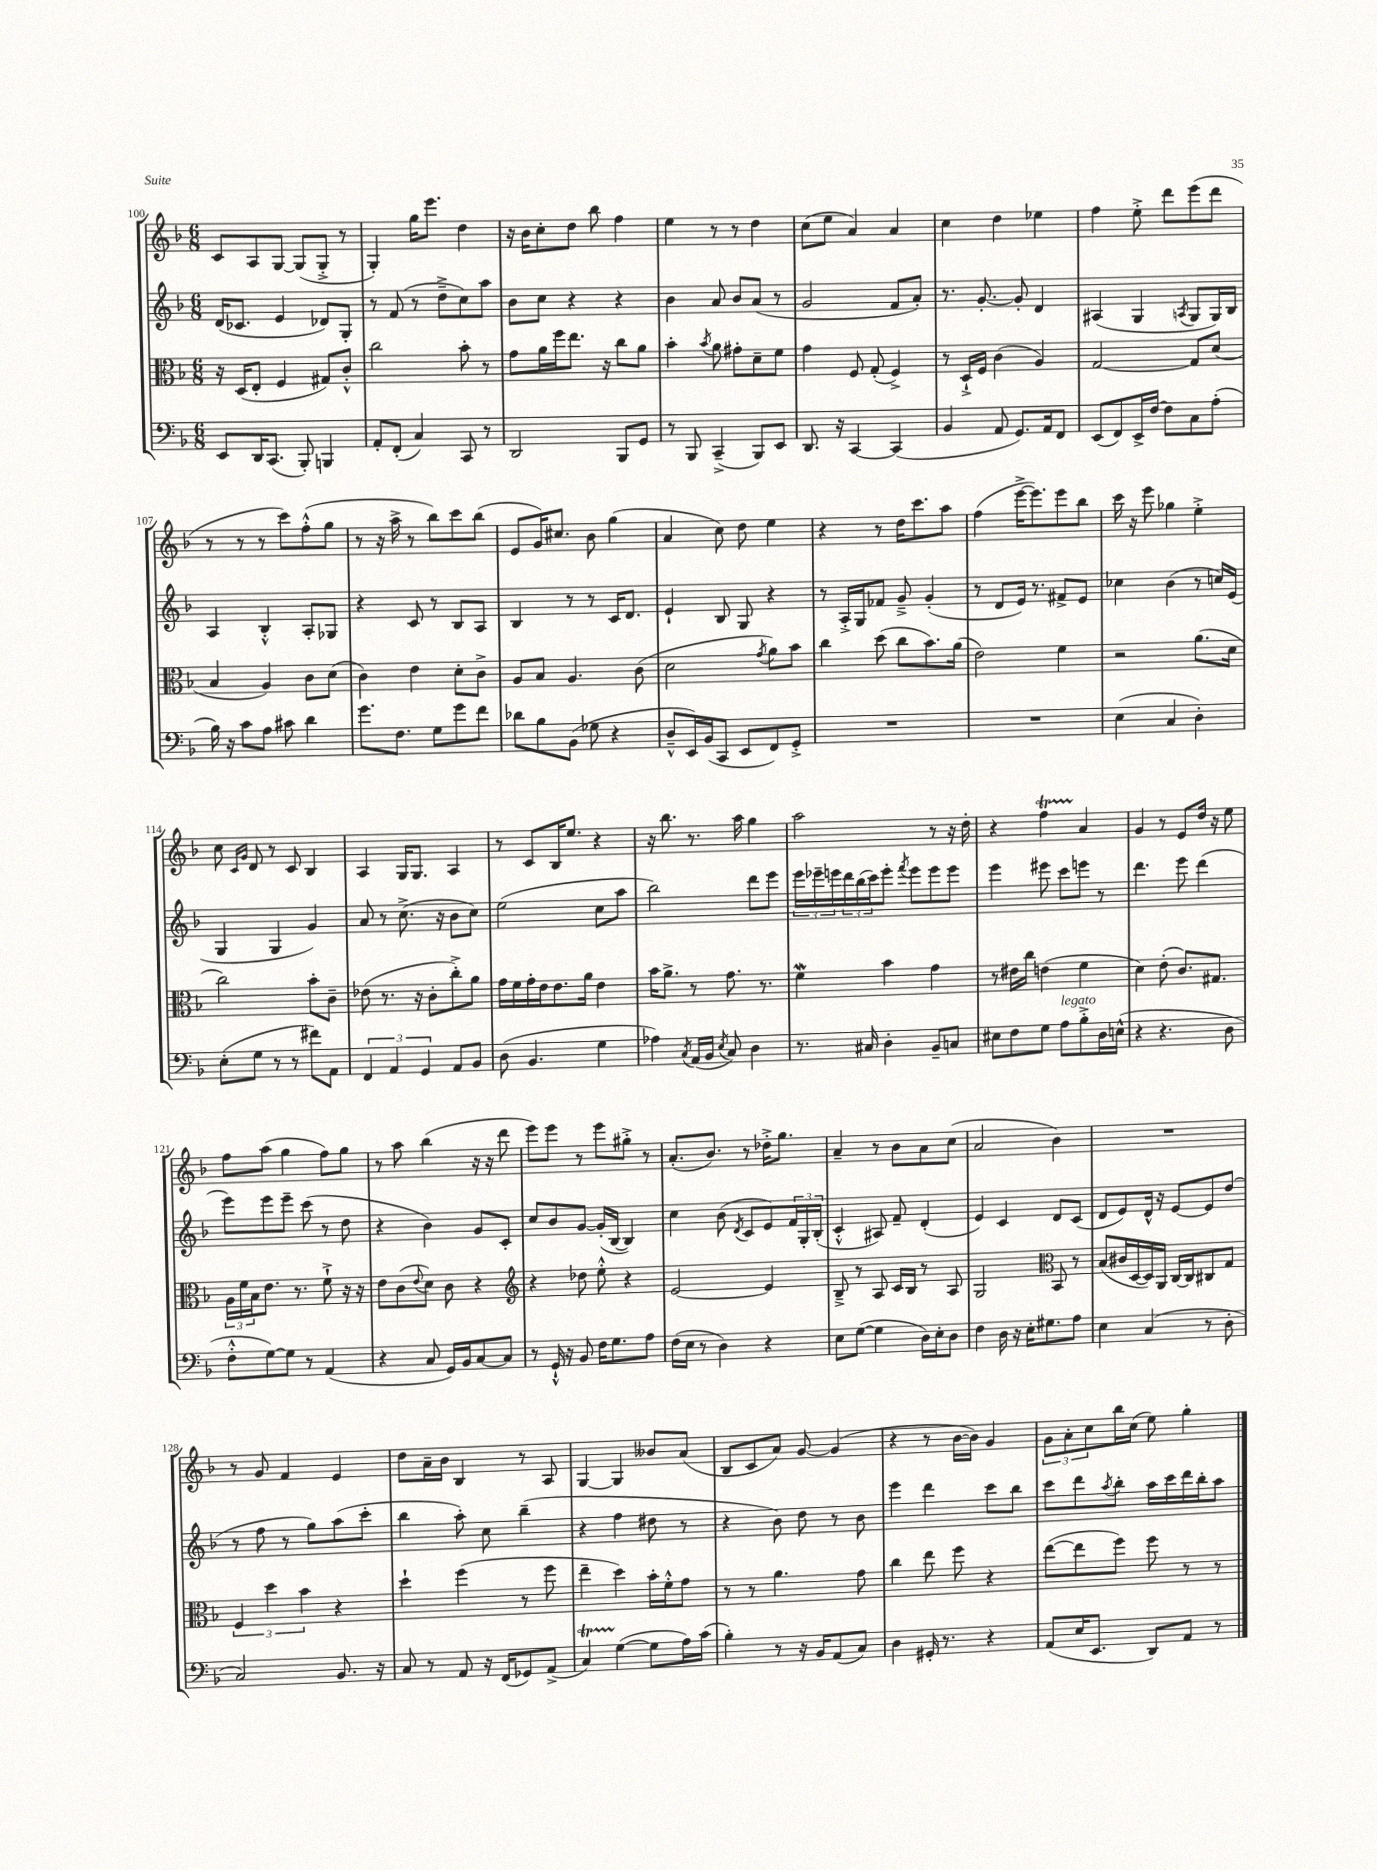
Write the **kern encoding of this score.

**kern	**kern	**kern	**kern
*staff4	*staff3	*staff2	*staff1
*clefF4	*clefC3	*clefG2	*clefG2
*k[b-]	*k[b-]	*k[b-]	*k[b-]
*M6/8	*M6/8	*M6/8	*M6/8
8EE	16r	(16d	8c
.	(16D	8.c-	.
16DD	8E'	.	8A
(8.CC	.	.	.
.	4F	4e	[8G
8BBB-')	.	.	(8G]
4BBB	8G#)	8d-)	8G'^
.	8c'^^	8G'	8r
=	=	=	=
8AA'	2cc	8r	4G')
(8FF'	.	(8f	.
4C)	.	8r	16gg
.	.	.	8.eee
.	.	8dd~^	.
8CC	8b-'	8cc)	4dd
8r	8r	8aa	.
=	=	=	=
2DD	8g	8b-	16r
.	.	.	16b-
.	16a	8cc	8cc'
.	16ff	.	.
.	8.ee	4r	8dd
.	.	.	8bb-
.	16r	.	.
8BBB-	8cc	4r	4ff
8GG	8a	.	.
=	=	=	=
8r	4b-'	4b-	4ee
8BBB-	.	.	.
.	8qb-	.	.
(4CC~^	8a	8a	8r
.	8g#'	8b-	8r
8BBB-)	8d~	(8a	4dd
8EE	8f	8r	.
=	=	=	=
8.DD	4g	2g	(8cc
.	.	.	8ee
16r	.	.	.
[4CC	8F	.	4a)
.	(8G'	.	.
(4CC]	4F^)	8f	4a
.	.	8a')	.
=	=	=	=
4BB-	8r	8.r	4cc
.	16D`^	.	.
.	16F	[8.g'	.
8AA	(4c	.	4dd
8.GG)	.	8g']	.
.	4A)	4d	4ee-
16AA	.	.	.
8FF	.	.	.
=	=	=	=
(8EE	[2G	(4A#	4ff
8FF)	.	.	.
16EE^	.	4G	8ee'^
[16F	.	.	.
8F]	.	.	8ddd
.	.	8qA	.
8C	8G]	8G	(8eee
(8A'	(8d	16G)	8ddd
.	.	16B-	.
=	=	=	=
16B-)	4B-	4A	8r
16r	.	.	.
8c	.	.	8r
8A	4A)	4B-'^^	8r
8c#	.	.	8ccc)
4d	8c	8A'	(8ff'^^
.	(8d	8G-	8gg
=	=	=	=
8.g	4c)	4r	8r
.	.	.	16r
8.F	.	.	16aa^
.	4e	8c	8r
8G	.	8r	8bb-)
8g	8d'	8B-	8ccc
8f	8c^	8A	(8bb-
=	=	=	=
8d-	8A	4B-	8e
8B-	8B-	.	16g)
.	.	.	8.cc#
(8BB-	4.A	8r	.
8G-	.	8r	8b-
4r	.	16c	(4gg
.	.	8.d	.
.	(8c	.	.
=	=	=	=
8D~^^	2d	4e`	4a
16EE)	.	.	.
(16BB-	.	.	.
8CC	.	8B-	8cc)
8EE	.	8G	8dd
.	8qg	.	.
8FF)	8a)	4r	4ee
8GG'^	8b-	.	.
=	=	=	=
2.r	4cc	8r	4r
.	.	16A'^	.
.	.	16G	.
.	(8dd	8f-	8r
.	8cc	8g~^	16dd
.	.	.	8.ccc
.	8.b-)	(4g'	.
.	.	.	8aa
.	(16a	.	.
=	=	=	=
2.r	2e)	8r	(4ff
.	.	8d	.
.	.	16e)	[16eee^
.	.	8.r	8.eee])
.	4f	8f#^	8eee
.	.	8e	8bb-
=	=	=	=
(4E	2r	4cc-	16ccc
.	.	.	16r
.	.	.	8eee
4C	.	(4b-	4gg-
4D')	(8.a	8r	4ee'^
.	.	16cc)	.
.	16d	(16e	.
=	=	=	=
(8E'	2cc)	4G	8cc
.	.	.	16qqc
.	.	.	16qqg
8G	.	.	8d
8r	.	4G	8r
8r	.	.	8c
8f#)	8b-'	4g)	4B-
8AA	8c~	.	.
=	=	=	=
6FF	(8e-	8a	4A
.	8.r	8r	.
6AA	.	.	.
.	.	(8.cc^	16G
.	16r	.	8.G
6GG	.	.	.
.	8c'	.	.
.	.	16r	.
8AA	8cc'^)	8b-	4A
8BB-	8a	8cc)	.
=	=	=	=
(8D	16g	(2ee	8r
.	16f	.	.
4.BB-	16g'	.	8c
.	16e	.	.
.	8.e	.	16B-
.	.	.	8.ee
.	16a	.	.
4G	4e	8cc	4r
.	.	8aa	.
=	=	=	=
4A-)	16b-	2bb-)	16r
.	8.a^	.	8.bb-
8qC	.	.	.
(16AA	8r	.	8.r
16BB-	.	.	.
8qE	.	.	.
8C)	8.g	.	.
.	.	.	16aa
4D	.	8ddd	4gg
.	8.r	.	.
.	.	8eee	.
=	=	=	=
8.r	4f	24eee	2aa
.	.	24eee-~	.
.	.	24eee	.
.	.	24ddd	.
.	.	(24bb-	.
16C#	.	.	.
.	.	24ccc)	.
4D'	4b-	8eee'	.
.	.	8qfff	.
.	.	8eee	.
8BB-~	4g	8eee	8r
8C	.	8eee	16r
.	.	.	16dd'
=	=	=	=
8E#	8r	4eee	4r
8F	16e#	.	.
.	16cc	.	.
8G	(4e	8eee#	4ff
8A	.	8ccc	.
8B-'^	4f	8eee	4a
16D	.	8r	.
(16E^^	.	.	.
=	=	=	=
4r	4d)	4.ddd	4g
4.r	(8e'	.	8r
.	8.c)	8eee	8e
.	.	(4ddd	16dd
.	8.G#	.	16r
8D	.	.	8ee
=	=	=	=
8F'^^	24A	8eee)	8ff
.	24f	.	.
.	24B-	.	.
[8G)	8.e	8eee	(8aa
8G]	.	8eee~	4gg
.	8.r	.	.
8r	.	(8ccc	.
(4AA	8f`^	8r	8ff)
.	16r	8dd	8gg
.	16r	.	.
=	=	=	=
4r	8e	4r	8r
.	(8c	.	8aa
.	8qqe	.	.
8C	8d)	4b-)	(4bb-
16GG)	8c	.	.
16BB-	.	.	.
[8C	4r	8g	16r
.	.	.	16r
8C]	.	8c'	8ddd
=	=	=	=
*	*clefG2	*	*
8r	4r	8cc	8eee)
16GG`^^	.	8b-	8eee
16r	.	.	.
8BB-	8dd-	[8g	8r
16F	8ee'^^	(16g']	8eee
8.G	.	[16B-	.
.	4r	4B-])	8gg#'^
8A	.	.	8r
=	=	=	=
(16F	[2e	4cc	(8.a'
16E	.	.	.
8r	.	.	.
.	.	.	8.b-)
4D)	.	(8b-	.
.	.	8qd	.
.	.	8c	8r
4r	4e]	8e)	16dd-'^
.	.	.	8.gg
.	.	24f	.
.	.	24G'	.
.	.	(24B-'	.
=	=	=	=
8E	8B-~^	4c'^^	4a~
([8G	8r	.	.
4G]	8A	8A#)	8r
.	16c	8f~	8b-
.	16B-	.	.
16D)	8r	(4d'	8a
16E'	.	.	.
8D	8A	.	(8cc
=	=	=	=
4F	2G	4e)	2a
16D	.	4c	.
16r	.	.	.
16E'	.	.	.
8.G#	.	.	.
*	*clefC3	*	*
.	8BB-	8d	4b-)
8A	8r	(8c	.
=	=	=	=
4E	(8B-	8d	2.r
.	16c#	8e)	.
.	[16D	.	.
(4C	16D])	16d^^	.
.	16AA	16r	.
.	[16C	[8e	.
.	16C]	.	.
8r	8C#	8e]	.
8D'	8G	(8dd	.
=	=	=	=
2C)	6F	8r	8r
.	.	8ff	8g
.	6dd	.	.
.	.	8r	4f
.	6b-	.	.
.	.	8gg)	.
8.BB-	4r	(8aa	4e
.	.	8ccc'	.
16r	.	.	.
=	=	=	=
8C	4dd`	4bb-	8dd
8r	.	.	16a~
.	.	.	16b-
8AA	(4ff	8aa')	4B-
16r	.	8cc	.
(16FF	.	.	.
8GG-)	8r	(4bb-~	8r
(8AA^	8ff	.	8A
=	=	=	=
4C)	4ee~	4r	[4G
([4G	4dd)	4ff	4G]
8G]	16b-'	8dd#	8b--
.	16f'^^	.	.
16A)	8g	8r	(8a
(16c	.	.	.
=	=	=	=
4B-')	8r	4r	8B-
.	8r	.	8c
8r	4.a	8b-)	8a)
16r	.	8dd	[8g
16BB-	.	.	.
(8AA	.	8r	(4g]
8C)	8g	8b-	.
=	=	=	=
4D	4cc	4eee	4r
16GG#'	8ee	4ddd	8r
8.r	.	.	.
.	8ff	.	[16b-
.	.	.	16b-])
4r	4r	8ccc	4g
.	.	8bb-	.
=	=	=	=
(8AA	([8ee	8ccc	12g
.	.	.	12a'
16E	8ee]	8ddd	.
.	.	.	12cc
8.EE	.	.	.
.	.	8qaa	.
.	8ff)	8bb-'	16bb-
.	.	.	(16cc
8DD)	8ff	16aa	8ee)
.	.	16ccc	.
8AA	8r	16ddd	4gg'
.	.	16bb-'	.
8r	8r	8aa	.
==	==	==	==
*-	*-	*-	*-
